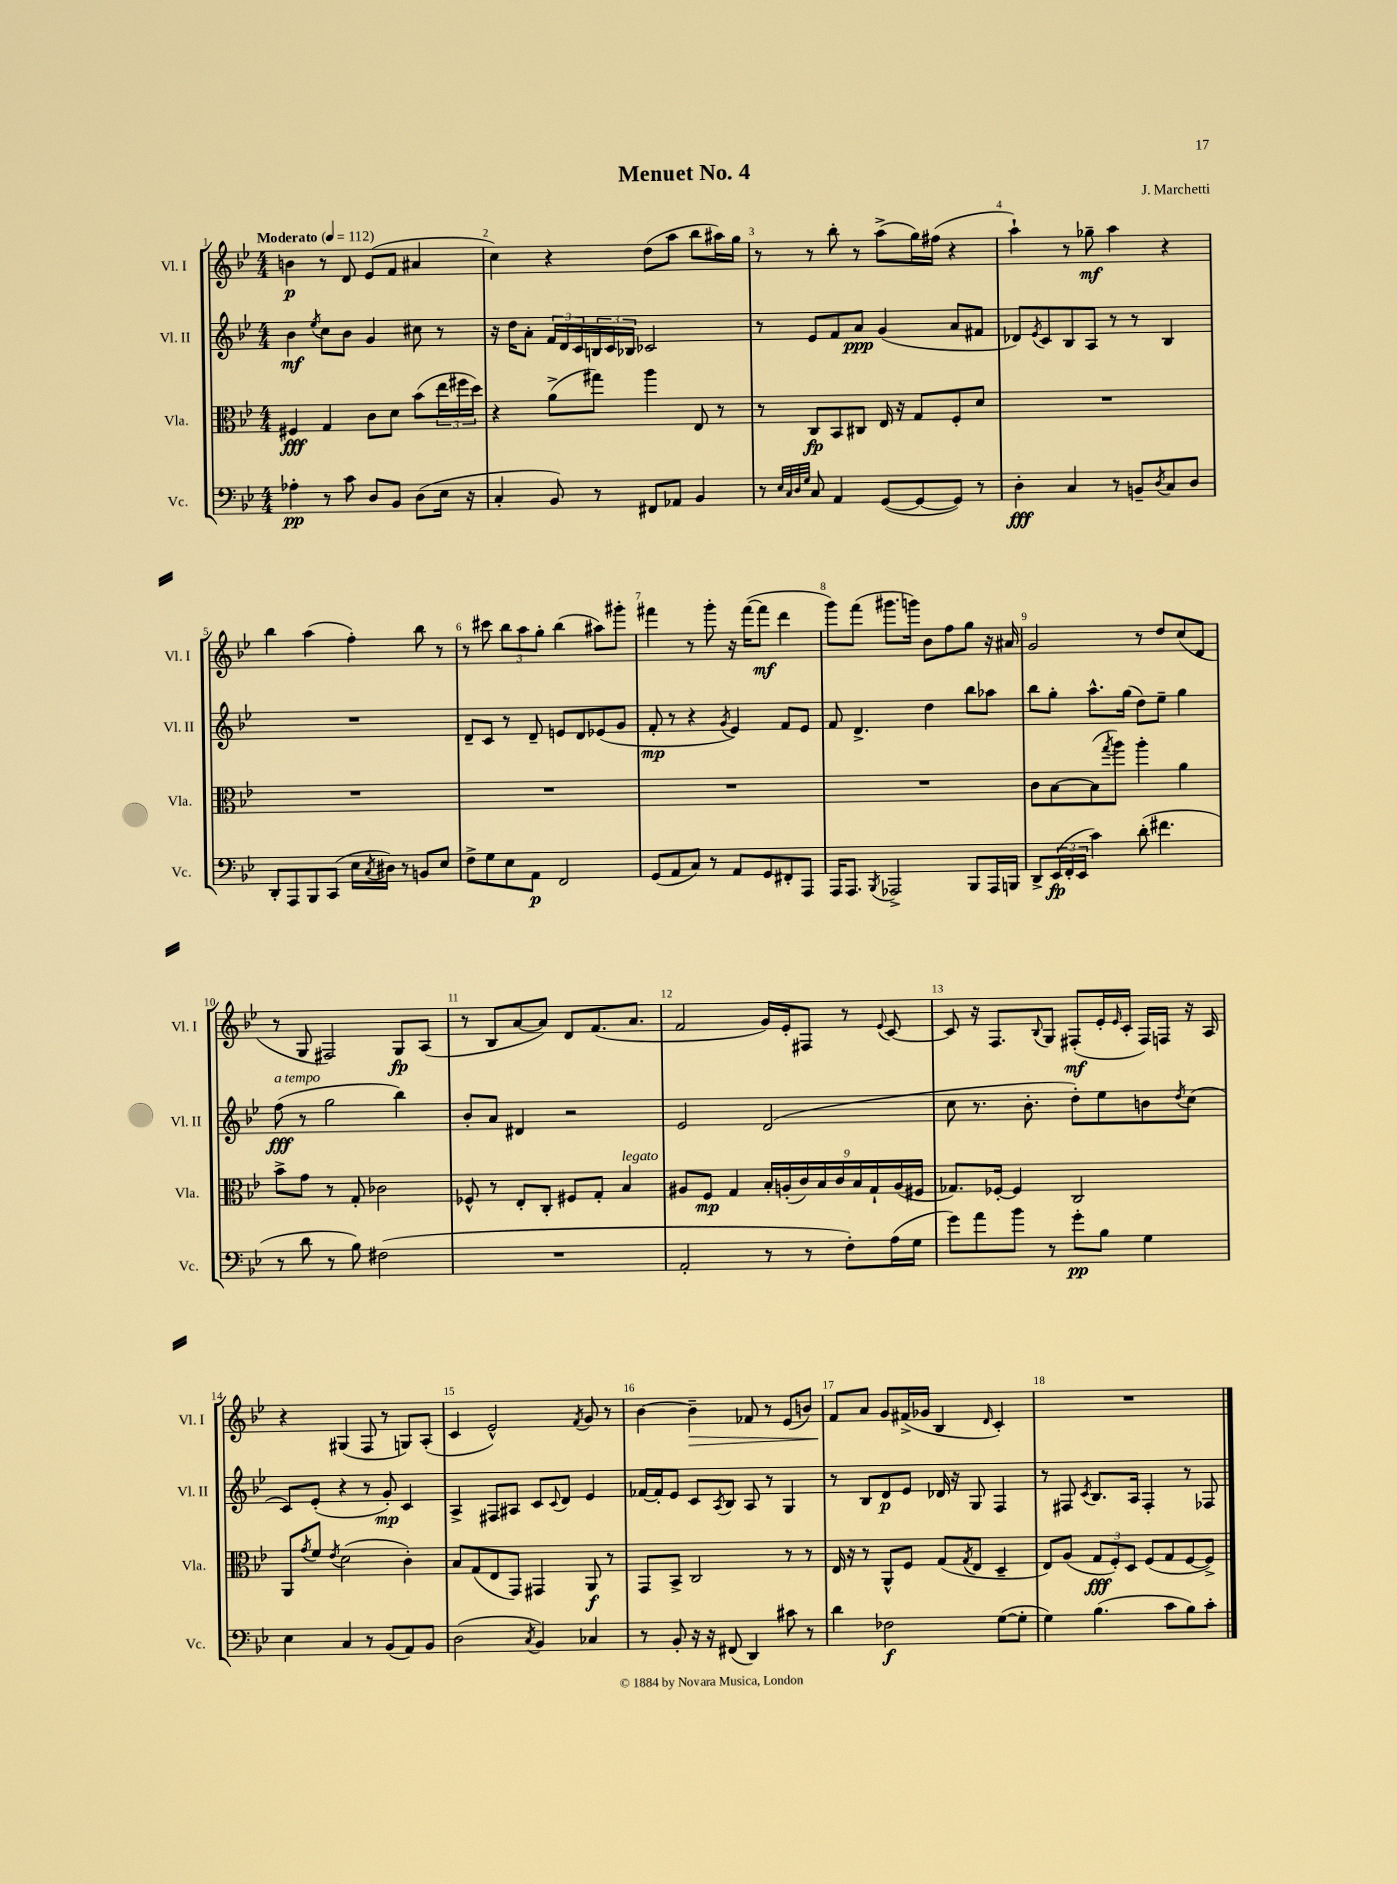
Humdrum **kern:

**kern	**dynam	**kern	**dynam	**kern	**dynam	**kern	**dynam
*part4	*part4	*part3	*part3	*part2	*part2	*part1	*part1
*staff4	*staff4	*staff3	*staff3	*staff2	*staff2	*staff1	*staff1
*I"Vc.	*	*I"Vla.	*	*I"Vl. II	*	*I"Vl. I	*
*I'Vc.	*	*I'Vla.	*	*I'Vl. II	*	*I'Vl. I	*
*clefF4	*	*clefC3	*	*clefG2	*	*clefG2	*
*k[b-e-]	*	*k[b-e-]	*	*k[b-e-]	*	*k[b-e-]	*
*M4/4	*	*M4/4	*	*M4/4	*	*M4/4	*
*MM112	*	*MM112	*	*MM112	*	*MM112	*
=1	=1	=1	=1	=1	=1	=1	=1
!	!	!	!	!	!	!LO:TX:a:B:t=Moderato	!
4A-X'\	pp	4F#X/	fff	4b-\	mf	4bn\	p
.	.	.	.	8qee-/	.	.	.
8r	.	4G/	.	8cc\L	.	8r	.
8c\	.	.	.	8b-\J	.	8d/	.
8D/L	.	8c\L	.	4g/	.	(8e-/L	.
8BB-/J	.	8d\J	.	.	.	8f/J	.
(8D\L	.	(8b-\L	.	8cc#X\	.	4a#X/	.
16E-\Jk	.	24ee-\L	.	8r	.	.	.
.	.	24ff#X\	.	.	.	.	.
16r	.	.	.	.	.	.	.
.	.	24dd\JJ)	.	.	.	.	.
=2	=2	=2	=2	=2	=2	=2	=2
4C'/	.	4r	.	16r	.	4cc\)	.
.	.	.	.	16dd\KL	.	.	.
.	.	.	.	8a'\J	.	.	.
8BB-/)	.	(8a^\L	.	24f/LL	.	4r	.
.	.	.	.	24d/	.	.	.
.	.	.	.	24c/	.	.	.
8r	.	8gg#X\J)	.	24Bn/	.	.	.
.	.	.	.	24c/	.	.	.
.	.	.	.	24B-X/JJ	.	.	.
8FF#X/L	.	4aa\	.	2c-X/	.	(8dd\L	.
8AA-X/J	.	.	.	.	.	8aa\J	.
4BB-/	.	8E-/	.	.	.	8bb-\L	.
.	.	8r	.	.	.	16aa#X\L)	.
.	.	.	.	.	.	16gg\JJ	.
=3	=3	=3	=3	=3	=3	=3	=3
8r	.	8r	.	8r	.	8r	.
32qqE-/LLL	.	.	.	.	.	.	.
32qqC/	.	.	.	.	.	.	.
32qqD/	.	.	.	.	.	.	.
32qqG/JJJ	.	.	.	.	.	.	.
8C/	.	8C/L	fp	8e-/L	.	8r	.
4AA/	.	8BB-/	.	8f/	.	8bb-'\	.
.	.	8C#X/J	.	8a/J	ppp	8r	.
([8GG/L	.	16E-/	.	(4g/	.	(8aa^\L	.
.	.	16r	.	.	.	.	.
8GG/_	.	8G/L	.	.	.	16gg\L)	.
.	.	.	.	.	.	(16ff#X\JJ	.
8GG/J])	.	8F'/	.	8a/L	.	4r	.
8r	.	8d/J	.	8f#X/J	.	.	.
=4	=4	=4	=4	=4	=4	=4	=4
4D'\	fff	1r	.	8d-X/L)	.	4aa`\)	.
.	.	.	.	8qe-/	.	.	.
.	.	.	.	8c/	.	.	.
4C/	.	.	.	8B-/	.	8r	.
.	.	.	.	8A/J	.	8gg-X~\	mf
8r	.	.	.	8r	.	4aa\	.
8BBn~/L	.	.	.	8r	.	.	.
8qD/	.	.	.	.	.	.	.
8C/	.	.	.	4B-/	.	4r	.
8D/J	.	.	.	.	.	.	.
!!LO:LB:g=z
=5	=5	=5	=5	=5	=5	=5	=5
8DD'/L	.	1r	.	1r	.	4bb-\	.
8AAA/	.	.	.	.	.	.	.
8BBB-/	.	.	.	.	.	(4aa\	.
(8CC/J	.	.	.	.	.	.	.
16E-\LL	.	.	.	.	.	4ff'\)	.
8qC/	.	.	.	.	.	.	.
16D#X\JJ)	.	.	.	.	.	.	.
8r	.	.	.	.	.	.	.
8BBn/L	.	.	.	.	.	8bb-\	.
8E-/J	.	.	.	.	.	8r	.
=6	=6	=6	=6	=6	=6	=6	=6
8F^\L	.	1r	.	8d~/L	.	8r	.
8G\	.	.	.	8c/J	.	8ccc#X\	.
8E-\	.	.	.	8r	.	12bb-\L	.
.	.	.	.	.	.	12aa\	.
8AA\J	p	.	.	8d~/	.	.	.
.	.	.	.	.	.	12gg'\J	.
2FF/	.	.	.	8en/L	.	(4bb-\	.
.	.	.	.	8d/	.	.	.
.	.	.	.	(8e-X/	.	8aa#X\L)	.
.	.	.	.	8g/J	.	8ggg#X'\J	.
=7	=7	=7	=7	=7	=7	=7	=7
(8GG/L	.	1r	.	8f'/	mp	4fff#X\	.
8AA/	.	.	.	8r	.	.	.
8C/J)	.	.	.	4r	.	8r	.
8r	.	.	.	.	.	8ggg'\	.
.	.	.	.	8qg/	.	.	.
8AA/L	.	.	.	4e-/)	.	16r	.
.	.	.	.	.	.	([16fff#\KL	.
8GG/	.	.	.	.	.	8fff#\J]	mf
8FF#X'/	.	.	.	8f/L	.	4ddd\	.
8AAA/J	.	.	.	8e-/J	.	.	.
=8	=8	=8	=8	=8	=8	=8	=8
16AAA/KL	.	1r	.	8f/	.	8ggg\L)	.
8.AAA/J	.	.	.	.	.	.	.
.	.	.	.	4.d^/	.	(8fff\J	.
8qBBB-/	.	.	.	.	.	.	.
2AAA-X^/	.	.	.	.	.	8.ggg#X\L	.
.	.	.	.	.	.	16gggn\Jk)	.
.	.	.	.	4dd\	.	8b-\L	.
.	.	.	.	.	.	8ff\	.
8BBB-/L	.	.	.	8bb-\L	.	8gg\J	.
16AAA-/L	.	.	.	8aa-X\J	.	16r	.
16BBBn/JJ	.	.	.	.	.	16a#X/	.
=9	=9	=9	=9	=9	=9	=9	=9
8DD^/L	.	8c\L	.	8bb-\L	.	2g/	.
(24EE-/L	fp	[8B-\	.	8gg'\J	.	.	.
24FF'/	.	.	.	.	.	.	.
24EE-/JJ	.	.	.	.	.	.	.
4c\)	.	(8B-\]	.	8.aa^^\L	.	.	.
.	.	8qgg/	.	.	.	.	.
.	.	8aa\J)	.	.	.	.	.
.	.	.	.	(16gg\Jk	.	.	.
(8d'\	.	4aa'\	.	8dd\L)	.	8r	.
4.f#X\	.	.	.	8ee-~\J	.	8dd/L	.
.	.	4a\	.	4gg\	.	(8cc/	.
.	.	.	.	.	.	8d/J	.
!!LO:LB:g=z
=10	=10	=10	=10	=10	=10	=10	=10
!	!	!	!	!LO:TX:a:i:t=a tempo	!	!	!
8r	.	8b-^\L	.	(8ff\	fff	8r	.
8d\	.	8g\J	.	8r	.	8G/	.
8r	.	8r	.	2gg\	.	2F#X/)	.
8B-\)	.	8G'/	.	.	.	.	.
(2F#X\	.	2c-X\	.	.	.	.	.
.	.	.	.	4bb-\)	.	8G/L	fp
.	.	.	.	.	.	(8A/J	.
=11	=11	=11	=11	=11	=11	=11	=11
1r	.	8F-X^^/	.	8b-'/L	.	8r	.
.	.	8r	.	8a/J	.	8B-/L	.
.	.	8E-'/L	.	4d#X/	.	[8a/	.
.	.	8C'/J	.	.	.	8a/J])	.
.	.	8F#X/L	.	2r	.	8d/L	.
.	.	8G'/J	.	.	.	(8.f/	.
!	!	!LO:TX:a:i:t=legato	!	!	!	!	!
.	.	4B-/	.	.	.	.	.
.	.	.	.	.	.	8.a/J	.
=12	=12	=12	=12	=12	=12	=12	=12
2AA'/	.	8A#X/L	.	2e-/	.	2f/	.
.	.	8F/J	mp	.	.	.	.
.	.	4G/	.	.	.	.	.
8r	.	18B-'/LL	.	(2d/	.	16g/LL)	.
.	.	(18An'/	.	.	.	.	.
.	.	.	.	.	.	16e-'/J	.
.	.	18c/)	.	.	.	.	.
8r	.	.	.	.	.	8F#X/J	.
.	.	18B-/	.	.	.	.	.
.	.	18c/	.	.	.	.	.
8F'\L)	.	.	.	.	.	8r	.
.	.	18B-/	.	.	.	.	.
.	.	18G`/	.	.	.	.	.
.	.	.	.	.	.	8qqe-/	.
(16A\L	.	.	.	.	.	[8c/	.
.	.	(18A/	.	.	.	.	.
16G\JJ	.	.	.	.	.	.	.
.	.	18F#X/JJ	.	.	.	.	.
=13	=13	=13	=13	=13	=13	=13	=13
8g\L)	.	8.G-X/L)	.	8cc\	.	8c/]	.
8a\	.	.	.	8.r	.	16r	.
.	.	[16F-X'/Jk	.	.	.	8.F/L	.
8b-\J	.	4F-/]	.	.	.	.	.
.	.	.	.	8.b-'\	.	.	.
.	.	.	.	.	.	8qqB-/	.
8r	.	.	.	.	.	8G/J	.
8g'\L	pp	2C/	.	8dd'\L)	.	(8F#X'/L	mf
8B-\J	.	.	.	8ee-\	.	16e-'/L	.
.	.	.	.	.	.	16qqe-/	.
.	.	.	.	.	.	16c'/JJ	.
4G\	.	.	.	8bn\	.	16F#/LL)	.
.	.	.	.	.	.	16Fn/JJ	.
.	.	.	.	8qdd/	.	.	.
.	.	.	.	(8cc\J	.	16r	.
.	.	.	.	.	.	16A/	.
!!LO:LB:g=z
=14	=14	=14	=14	=14	=14	=14	=14
4E-\	.	8AA/L	.	8c/L)	.	4r	.
.	.	8qg/	.	.	.	.	.
.	.	8f/J	.	(8e-'/J	.	.	.
.	.	8qe-/	.	.	.	.	.
4C/	.	(2d\	.	4r	.	(4G#X/	.
8r	.	.	.	8r	.	8F/	.
(8BB-/L	.	.	.	8g'/)	mp	8r	.
8AA/)	.	4c'\)	.	4c/	.	8Gn/L)	.
8BB-/J	.	.	.	.	.	(8A'/J	.
=15	=15	=15	=15	=15	=15	=15	=15
(2D\	.	8B-/L	.	4A^/	.	4c/	.
.	.	(8G/	.	.	.	.	.
.	.	8E-/	.	8F#X/L	.	2e-^^/)	.
.	.	8GG/J)	.	8A#X/J	.	.	.
8qC/	.	.	.	.	.	.	.
4BB-/)	.	4GG#X/	.	8c/L	.	.	.
.	.	.	.	8qqc/	.	.	.
.	.	.	.	8d/J	.	.	.
.	.	.	.	.	.	8qf/	.
4C-X/	.	8AA/	f	4e-/	.	8g/	.
.	.	8r	.	.	.	8r	.
=16	=16	=16	=16	=16	=16	=16	=16
8r	.	8GG/L	.	[16f-X/LL	.	[4b-\	.
.	.	.	.	16f-'/J]	.	.	.
8BB-'/	.	8BB-^/J	.	8e-/J	.	.	.
!	!	!	!	!	!	!	!LO:HP:b
16r	.	2C/	.	8c/L	.	4b-~\]	>
16r	.	.	.	.	.	.	.
.	.	.	.	8qA/	.	.	.
(8FF#X/	.	.	.	8B-/J	.	.	.
4DD/)	.	.	.	8A/	.	8f-X/	.
.	.	.	.	8r	.	8r	.
8c#X\	.	8r	.	4G/	.	(8e-/L	.
8r	.	8r	.	.	.	8bn/J)	.
=17	=17	=17	=17	=17	=17	=17	=17
4d\	.	16E-/	.	8r	.	8f/L	.
.	.	16r	.	.	.	.	.
.	.	8r	.	8B-/L	.	8a/J	]
2F-X\	f	8AA^^/L	.	8d/	p	8g/L	.
.	.	8F/J	.	8e-/J	.	(16f#X^/L	.
.	.	.	.	.	.	16g-X/JJ	.
.	.	(8G/L	.	16d-X/	.	4B-/	.
.	.	.	.	16r	.	.	.
.	.	8qG/	.	.	.	.	.
.	.	8E-/J	.	8G/	.	.	.
.	.	.	.	.	.	16qqd/	.
([8G\L	.	4D~/	.	4F/	.	4c'/)	.
8G'\J]	.	.	.	.	.	.	.
=18	=18	=18	=18	=18	=18	=18	=18
4G\)	.	8E-/L)	.	8r	.	1r	.
.	.	(8A/J	.	8F#X/	.	.	.
.	.	.	.	8qc/	.	.	.
(4.B-\	.	12G/L	fff	8.B-/L	.	.	.
.	.	12F'/)	.	.	.	.	.
.	.	12D/J	.	.	.	.	.
.	.	.	.	16A/Jk	.	.	.
.	.	(8F/L	.	4F#'/	.	.	.
8c\L	.	8G/	.	.	.	.	.
8B-\)	.	[8F/	.	8r	.	.	.
8c'\J	.	8F^/J])	.	8F-X/	.	.	.
==	==	==	==	==	==	==	==
*-	*-	*-	*-	*-	*-	*-	*-
